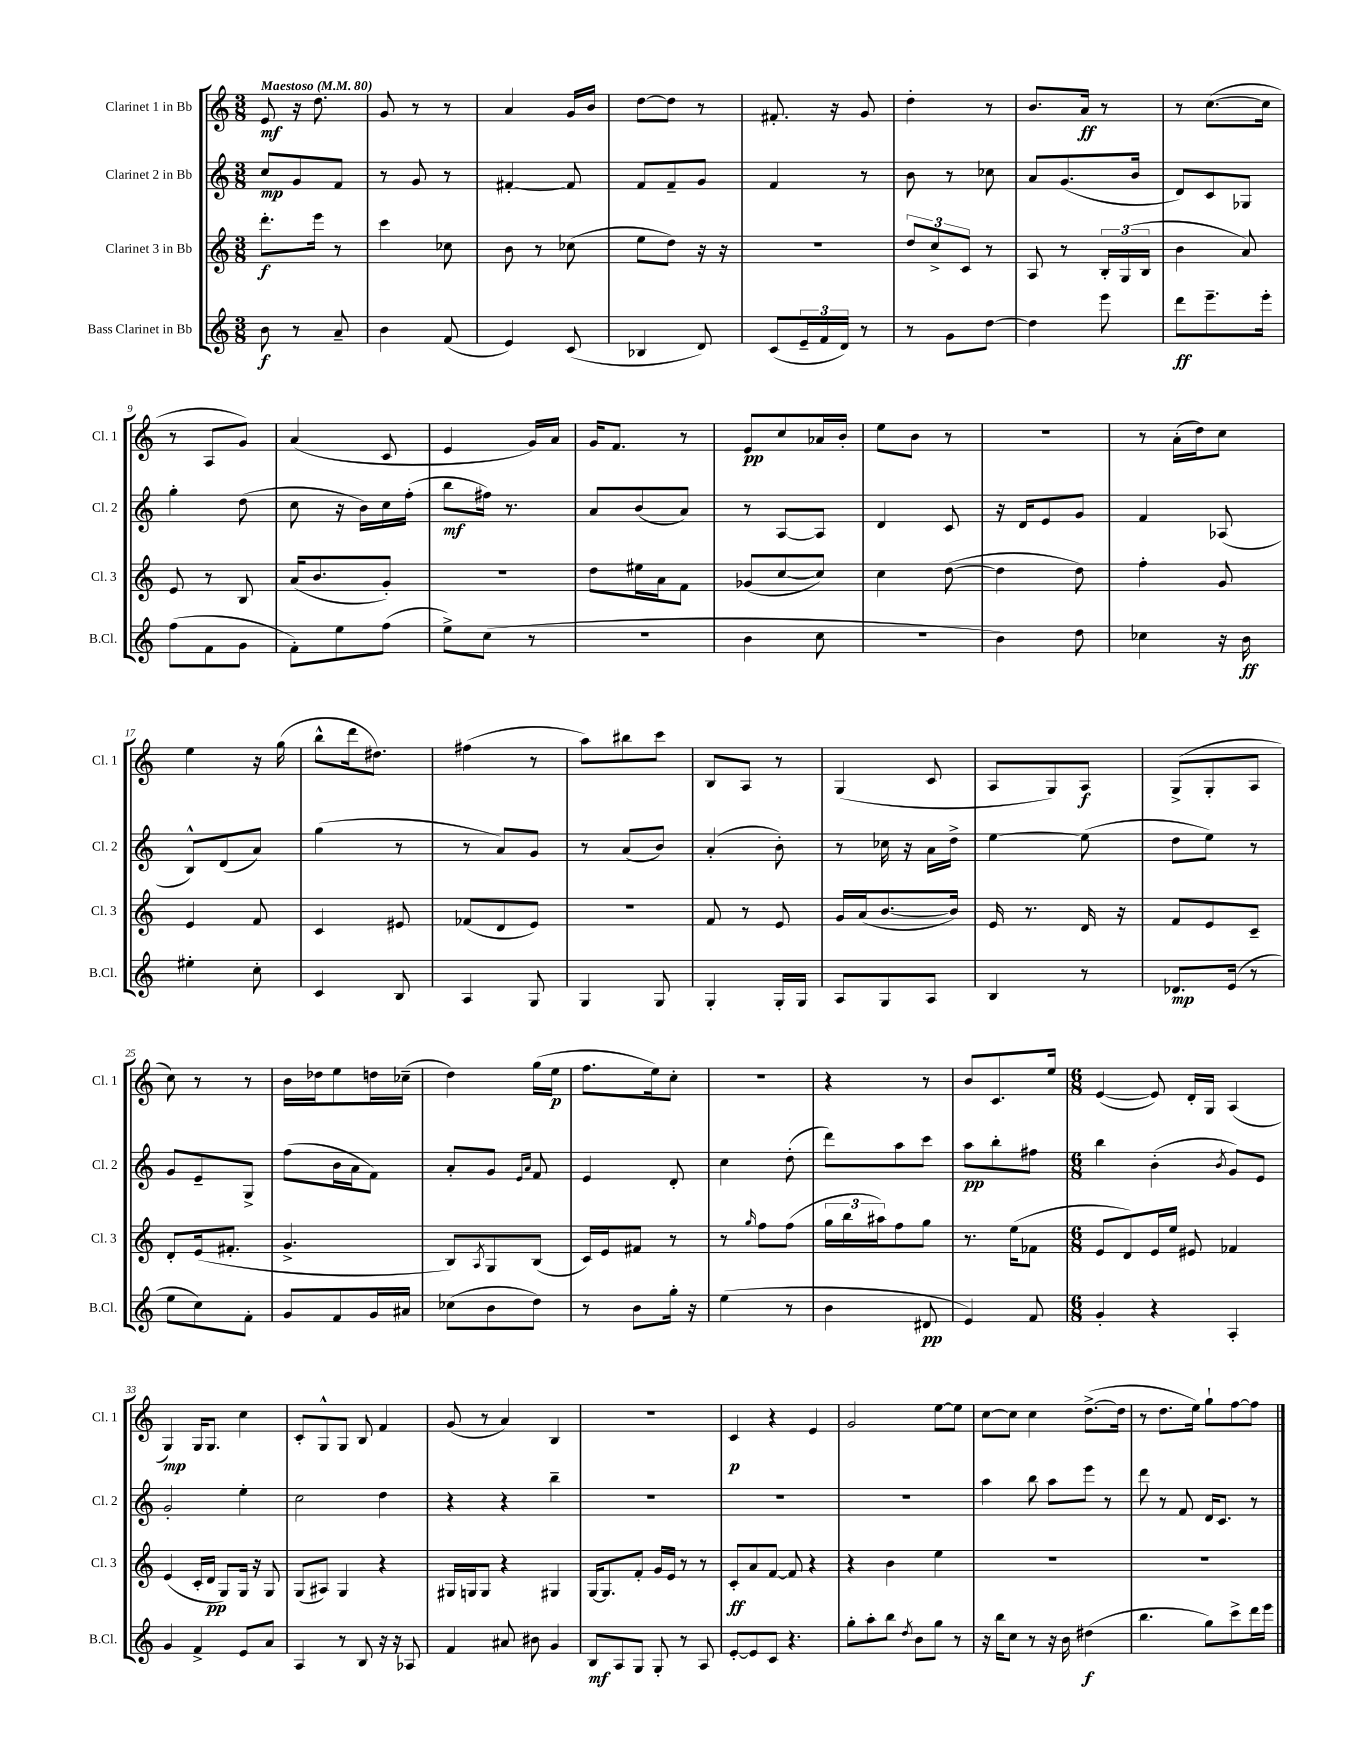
<<
\new StaffGroup <<
\new Staff = "s0" \with { instrumentName = "Clarinet 1 in Bb" shortInstrumentName = "Cl. 1" } {
    \clef treble \key c \major \numericTimeSignature \time 3/8 \tempo "Maestoso" 4 = 80
    e'8\mf r16 d''8. |
    g'8 r8 r8 |
    a'4 g'16 b'16 |
    d''8~ d''8 r8 |
    fis'8.-. r16 g'8 |
    d''4-. r8 |
    b'8. a'16\ff r8 |
    r8 c''8.~( c''16 |
    r8 a8 g'8) |
    a'4( c'8 |
    e'4 g'16) a'16 |
    g'16 f'8. r8 |
    e'8\pp c''8 aes'16 b'16-. |
    e''8 b'8 r8 |
    R4. |
    r8 a'16-.( d''16) c''8 |
    e''4 r16 g''16( |
    b''8-^ d'''16 dis''8.) |
    fis''4( r8 |
    a''8) bis''8 c'''8 |
    b8 a8 r8 |
    g4( c'8 |
    a8 g8) a8\f |
    g8->( g8-. a8 |
    c''8) r8 r8 |
    b'16 des''16 e''8 d''16 ces''16--( |
    d''4) g''16( e''16\p |
    f''8. e''16) c''8-. |
    r4. |
    r4 r8 |
    b'8 c'8. e''16 |
    \numericTimeSignature \time 6/8 e'4~( e'8) d'16-. g16 a4( |
    g4\mp) g16 g8. c''4 |
    c'8-. g8-^ g8 b8 f'4 |
    g'8( r8 a'4) b4 |
    R2. |
    c'4\p r4 e'4 |
    g'2 e''8~ e''8 |
    c''8~ c''8 c''4 d''8.~->( d''16 |
    r8 d''8. e''16) g''8-! f''8~ f''8 \bar "|." |
}
\new Staff = "s1" \with { instrumentName = "Clarinet 2 in Bb" shortInstrumentName = "Cl. 2" } {
    \clef treble \key c \major \numericTimeSignature \time 3/8
    c''8\mp g'8 f'8 |
    r8 g'8 r8 |
    fis'4~-. fis'8 |
    f'8 f'8-- g'8 |
    f'4 r8 |
    b'8 r8 ces''8 |
    a'8 g'8.( b'16 |
    d'8) c'8 ges8 |
    g''4-. d''8( |
    c''8 r16 b'16) c''16 f''16-.( |
    b''8\mf fis''16) r8. |
    a'8 b'8( a'8) |
    r8 a8~ a8 |
    d'4 c'8 |
    r16 d'16 e'8 g'8 |
    f'4 aes8( |
    b8-^) d'8( a'8) |
    g''4( r8 |
    r8 a'8) g'8 |
    r8 a'8( b'8) |
    a'4-.( b'8-.) |
    r8 ces''16 r16 a'16 d''16-> |
    e''4~ e''8( |
    d''8 e''8) r8 |
    g'8 e'8-- g8-> |
    f''8( b'16 a'16 f'8) |
    a'8-. g'8 \grace { e'16 a'16 } f'8 |
    e'4 d'8-. |
    c''4 d''8-.( |
    d'''8) a''8 c'''8 |
    a''8\pp b''8-. fis''8 |
    \numericTimeSignature \time 6/8 b''4 b'4-.( \acciaccatura { b'8 } g'8) e'8 |
    g'2-. e''4-. |
    c''2 d''4 |
    r4 r4 b''4-- |
    R2. |
    R2. |
    R2. |
    a''4 b''8 a''8 e'''8 r8 |
    d'''8 r8 f'8 d'16 c'8. r8 \bar "|." |
}
\new Staff = "s2" \with { instrumentName = "Clarinet 3 in Bb" shortInstrumentName = "Cl. 3" } {
    \clef treble \key c \major \numericTimeSignature \time 3/8
    d'''8.-.\f e'''16 r8 |
    c'''4 ces''8 |
    b'8 r8 ces''8( |
    e''8 d''8) r16 r16 |
    R4. |
    \tuplet 3/2 { d''8 c''8-> c'8 } r8 |
    a8 r8 \tuplet 3/2 { b16-. g16( b16 } |
    b'4 a'8) |
    e'8 r8 b8 |
    a'16( b'8. g'8-.) |
    R4. |
    d''8 eis''16 a'16 f'8 |
    ges'8( c''8~ c''8) |
    c''4 d''8~( |
    d''4 d''8) |
    f''4-. g'8 |
    e'4 f'8 |
    c'4 eis'8 |
    fes'8( d'8 e'8) |
    R4. |
    f'8 r8 e'8 |
    g'16 a'16( b'8.~ b'16) |
    e'16 r8. d'16 r16 |
    f'8 e'8 c'8-- |
    d'8-. e'16( fis'8.-. |
    g'4.-> |
    b8) \acciaccatura { a8 } g8 b8( |
    c'16) e'16 fis'8 r8 |
    r8 \grace { g''16 } f''8 f''8( |
    \tuplet 3/2 { g''16 b''16 ais''16) } f''8 g''8 |
    r8. e''16( fes'8 |
    \numericTimeSignature \time 6/8 e'8 d'8) e'16 e''16 eis'8 fes'4 |
    e'4( c'16-. d'16\pp g8) g16 r16 g8 |
    g8( ais8) g4 r4 |
    gis16 g16 g8 r4 gis4 |
    g16~ g8. f'8-. g'16 e'16 r8 r8 |
    c'8-.\ff a'8 f'8~ f'8 r4 |
    r4 b'4 e''4 |
    R2. |
    R2. \bar "|." |
}
\new Staff = "s3" \with { instrumentName = "Bass Clarinet in Bb" shortInstrumentName = "B.Cl." } {
    \clef treble \key c \major \numericTimeSignature \time 3/8
    b'8\f r8 a'8-- |
    b'4 f'8( |
    e'4) c'8( |
    bes4 d'8) |
    c'8( \tuplet 3/2 { e'16-- f'16 d'16) } r8 |
    r8 g'8 d''8~ |
    d''4 e'''8 |
    d'''8\ff e'''8.-- e'''16-. |
    f''8( f'8 g'8 |
    f'8-.) e''8 f''8( |
    e''8->) c''8( r8 |
    R4. |
    b'4 c''8 |
    R4. |
    b'4) d''8 |
    ces''4 r16 b'16\ff |
    eis''4-. c''8-. |
    c'4 b8 |
    a4 g8 |
    g4 g8 |
    g4-. g16-. g16 |
    a8 g8 a8 |
    b4 r8 |
    des'8.\mp e'16( r8 |
    e''8 c''8) f'8-. |
    g'8 f'8 g'16 ais'16 |
    ces''8( b'8 d''8) |
    r8 b'8 g''16-. r16 |
    e''4( r8 |
    b'4 dis'8\pp |
    e'4) f'8 |
    \numericTimeSignature \time 6/8 g'4-. r4 a4-. |
    g'4 f'4-> e'8 a'8 |
    a4 r8 b8 r16 r16 aes8 |
    f'4 ais'8 bis'8 g'4 |
    b8\mf a8 g8 g8-. r8 a8 |
    e'8~-. e'8 c'8 r4. |
    g''8-. a''8-. b''8 \acciaccatura { d''8 } b'8 g''8 r8 |
    r16 b''16 c''8 r8 r16 b'16 dis''4\f( |
    b''4. g''8) c'''8-> d'''16 e'''16 \bar "|." |
}
>>
>>
